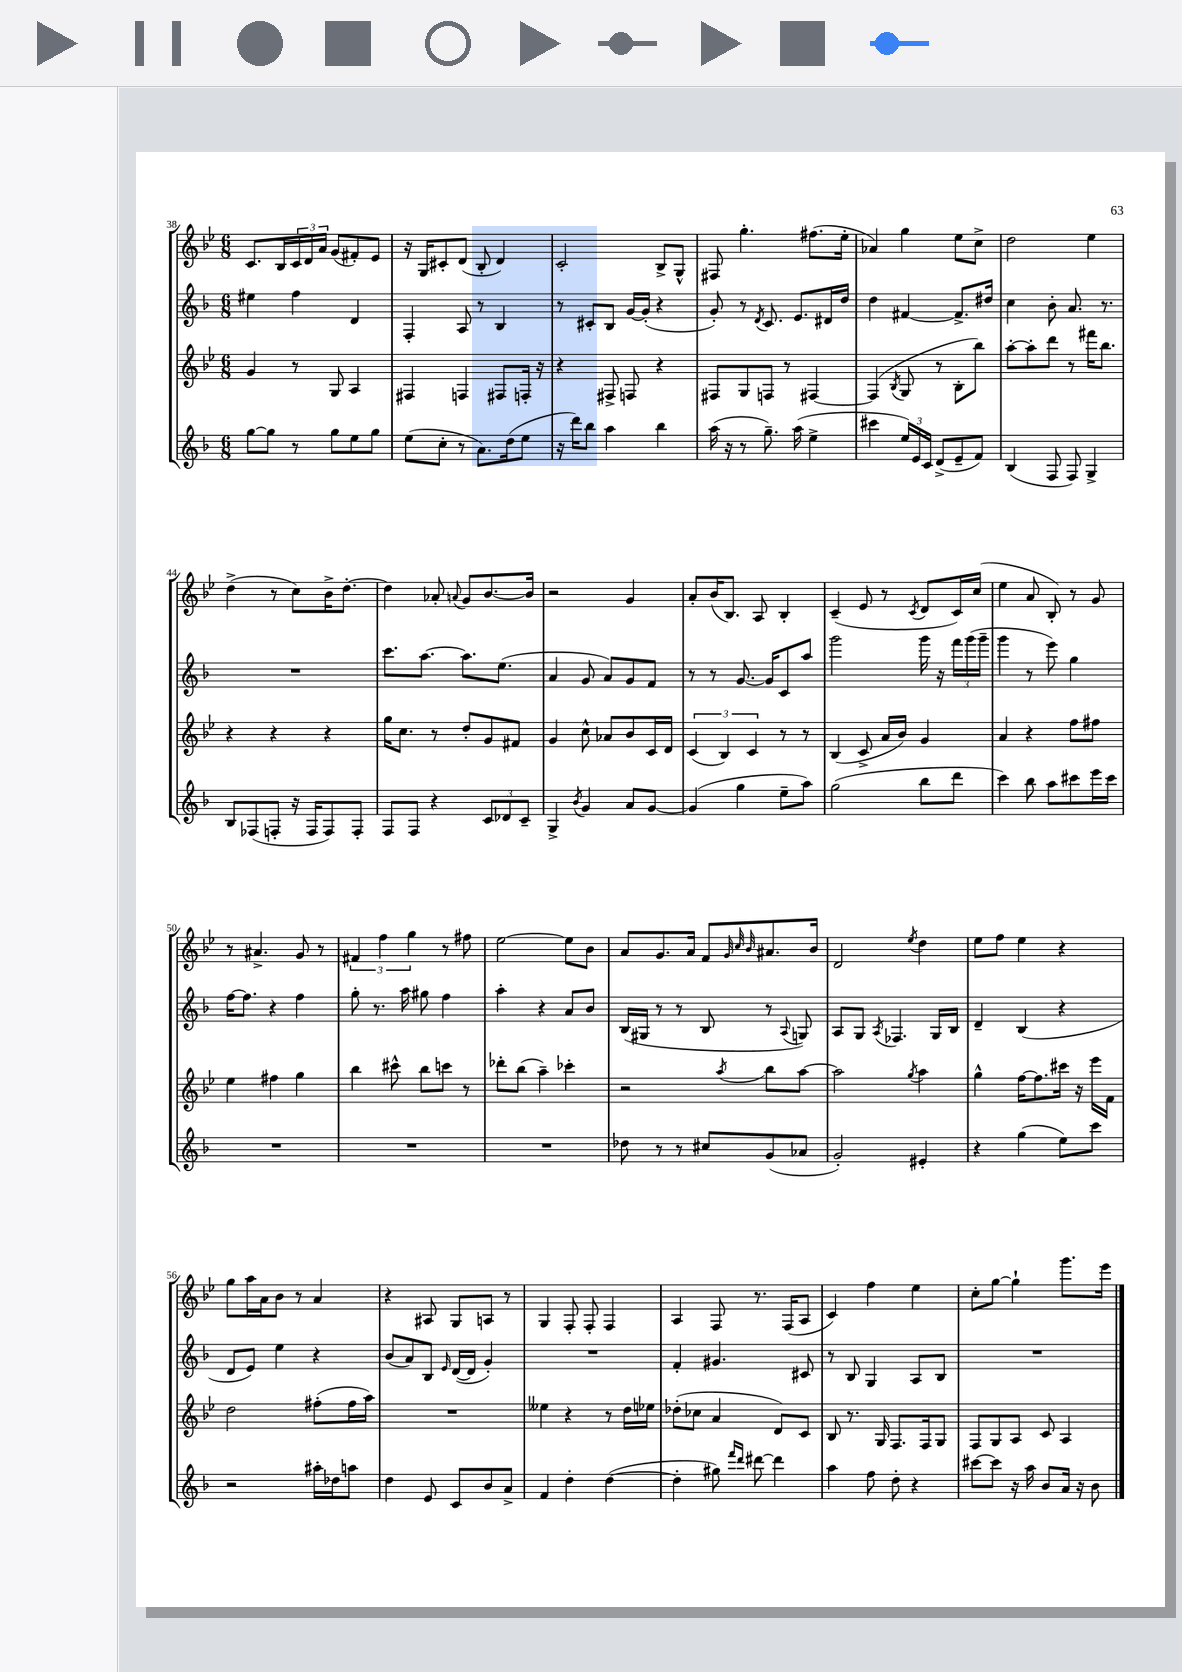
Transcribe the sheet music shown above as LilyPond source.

<<
\new StaffGroup <<
\new Staff = "s0" {
    \clef treble \key bes \major \numericTimeSignature \time 6/8
    c'8. bes16 \tuplet 3/2 { c'16 d'16 a'16 } g'8( fis'8-.) ees'8 |
    r16 g16 cis'8-. d'8( bes8-. d'4) |
    c'2-. bes8-> g8-^ |
    fis8 g''4.-. fis''8.( ees''16-. |
    aes'4) g''4 ees''8 c''8-> |
    d''2 ees''4 |
    d''4->( r8 c''8) bes'16-> d''8.~-. |
    d''4 aes'8-. \appoggiatura { a'8 } g'8 bes'8.~ bes'16 |
    r2 g'4 |
    a'8-. bes'16( bes8.) a8 bes4-. |
    c'4--( ees'8 r8 \acciaccatura { c'8 } d'8 c'16) c''16( |
    ees''4 a'8 bes8-.) r8 g'8 |
    r8 ais'4.-> g'8 r8 |
    \tuplet 3/2 { fis'4 f''4 g''4 } r8 fis''8 |
    ees''2~ ees''8 bes'8 |
    a'8 g'8. a'16 f'8 \grace { g'32 c''32 bes'32 } ais'8. bes'16 |
    d'2 \acciaccatura { ees''8 } d''4 |
    ees''8 f''8 ees''4 r4 |
    g''8 a''16 a'16 bes'8 r8 a'4 |
    r4 ais8 g8 a8 r8 |
    g4 f8-. f8-. f4 |
    a4 f8 r8. f16( a8 |
    c'4) f''4 ees''4 |
    c''8-. g''8~ g''4-! g'''8. ees'''16 \bar "|." |
}
\new Staff = "s1" {
    \clef treble \key f \major \numericTimeSignature \time 6/8
    eis''4 f''4 d'4 |
    f4-. a8 r8 bes4 |
    r8 cis'8-. bes8 g'16~ g'16-.( r4 |
    g'8-.) r8 \acciaccatura { d'8 } c'8. e'8. dis'16 d''16 |
    d''4 fis'4~ fis'8.-> dis''16 |
    c''4 bes'8-. a'8. r8. |
    R2. |
    c'''8. a''8.~ a''8. e''8.( |
    a'4 g'8 a'8) g'8 f'8 |
    r8 r8 g'8.~ g'16 c'8 a''8 |
    g'''2 g'''16 r16 \tuplet 3/2 { f'''16 g'''16( g'''16-- } |
    g'''4 r8 e'''8) g''4 |
    f''16~ f''8. r4 f''4 |
    g''8-. r8. a''16 gis''8 f''4 |
    a''4-. r4 a'8 bes'8 |
    bes16( gis16 r8 r8 bes8 r8 \appoggiatura { a8 } g8) |
    a8 g8 \acciaccatura { a8 } fes4. g16 bes16 |
    d'4-- bes4( r4 |
    d'8 e'8) e''4 r4 |
    bes'8( a'8) bes8 \grace { e'16 } d'16~( d'16 g'4-.) |
    R2. |
    f'4-. gis'4. cis'8 |
    r8 bes8 g4 a8 bes8 |
    R2. \bar "|." |
}
\new Staff = "s2" {
    \clef treble \key bes \major \numericTimeSignature \time 6/8
    g'4 r8 g8 a4 |
    fis4 f4 fis8 f16-. r16 |
    r4 fis8-> f8 r4 |
    fis8 g8 f8 r8 fis4~ |
    fis4( \acciaccatura { bes8 } g8 r8 bes8-. bes''8) |
    a''8~-. a''8-. d'''8 r8 fis'''16 bes''8. |
    r4 r4 r4 |
    g''16 c''8. r8 d''8-. g'8 fis'8 |
    g'4 c''8-^ aes'8 bes'8 c'16 d'16 |
    \tuplet 3/2 { c'4( bes4) c'4 } r8 r8 |
    bes4( c'8-> a'16 bes'16) g'4 |
    a'4 r4 f''8 fis''8 |
    ees''4 fis''4 g''4 |
    bes''4 cis'''8-^ bes''8 c'''8 r8 |
    des'''8-. bes''8( a''4--) ces'''4-. |
    r2 \acciaccatura { a''8 } bes''8 a''8~ |
    a''2 \acciaccatura { g''8 } a''4 |
    g''4-^ f''16~ f''8. cis'''16 r16 ees'''16 f'16 |
    d''2 fis''8-.( fis''16 a''16) |
    R2. |
    eeses''4 r4 r8 d''16 ees''16 |
    des''8-.( ces''8 a'4 d'8) c'8 |
    bes8 r8. g16 f8. f16 g8 |
    f8 g8 a8 c'8 a4 \bar "|." |
}
\new Staff = "s3" {
    \clef treble \key f \major \numericTimeSignature \time 6/8
    g''8~ g''8 r8 g''8 e''8 g''8 |
    e''8( c''8-. r8 a'8.) d''16( e''8 |
    r16 d'''16) bes''8 a''4 bes''4 |
    a''16( r16 r8 g''8.--) a''16( e''4-> |
    cis'''4 \tuplet 3/2 { e''16) e'16 c'16 } d'8->( e'8-- f'8) |
    bes4( f8 f8) g4-> |
    bes8 fes8( f8-. r16 f16 f8) f8-. |
    f8 f8 r4 \tuplet 3/2 { c'8 des'8 c'8-- } |
    g4-> \acciaccatura { bes'8 } g'4 a'8 g'8~ |
    g'4( g''4 e''8-- a''8) |
    g''2( bes''8 d'''8 |
    c'''4) bes''8 a''8 cis'''8 e'''16 cis'''16 |
    R2. |
    R2. |
    R2. |
    des''8 r8 r8 cis''8 g'8( aes'8 |
    g'2-.) eis'4-. |
    r4 g''4( e''8) c'''8 |
    r2 ais''16-. des''16 a''8 |
    d''4 e'8 c'8 bes'8 a'8-> |
    f'4 d''4-. d''4~( |
    d''4-. gis''8) \grace { f'''16 d'''16 } dis'''8~ dis'''4 |
    a''4 f''8 d''8-. r4 |
    cis'''8~ cis'''8 r16 a''16 bes'8 a'16 r16 bes'8 \bar "|." |
}
>>
>>
\layout { \context { \Score currentBarNumber = #38 } }
